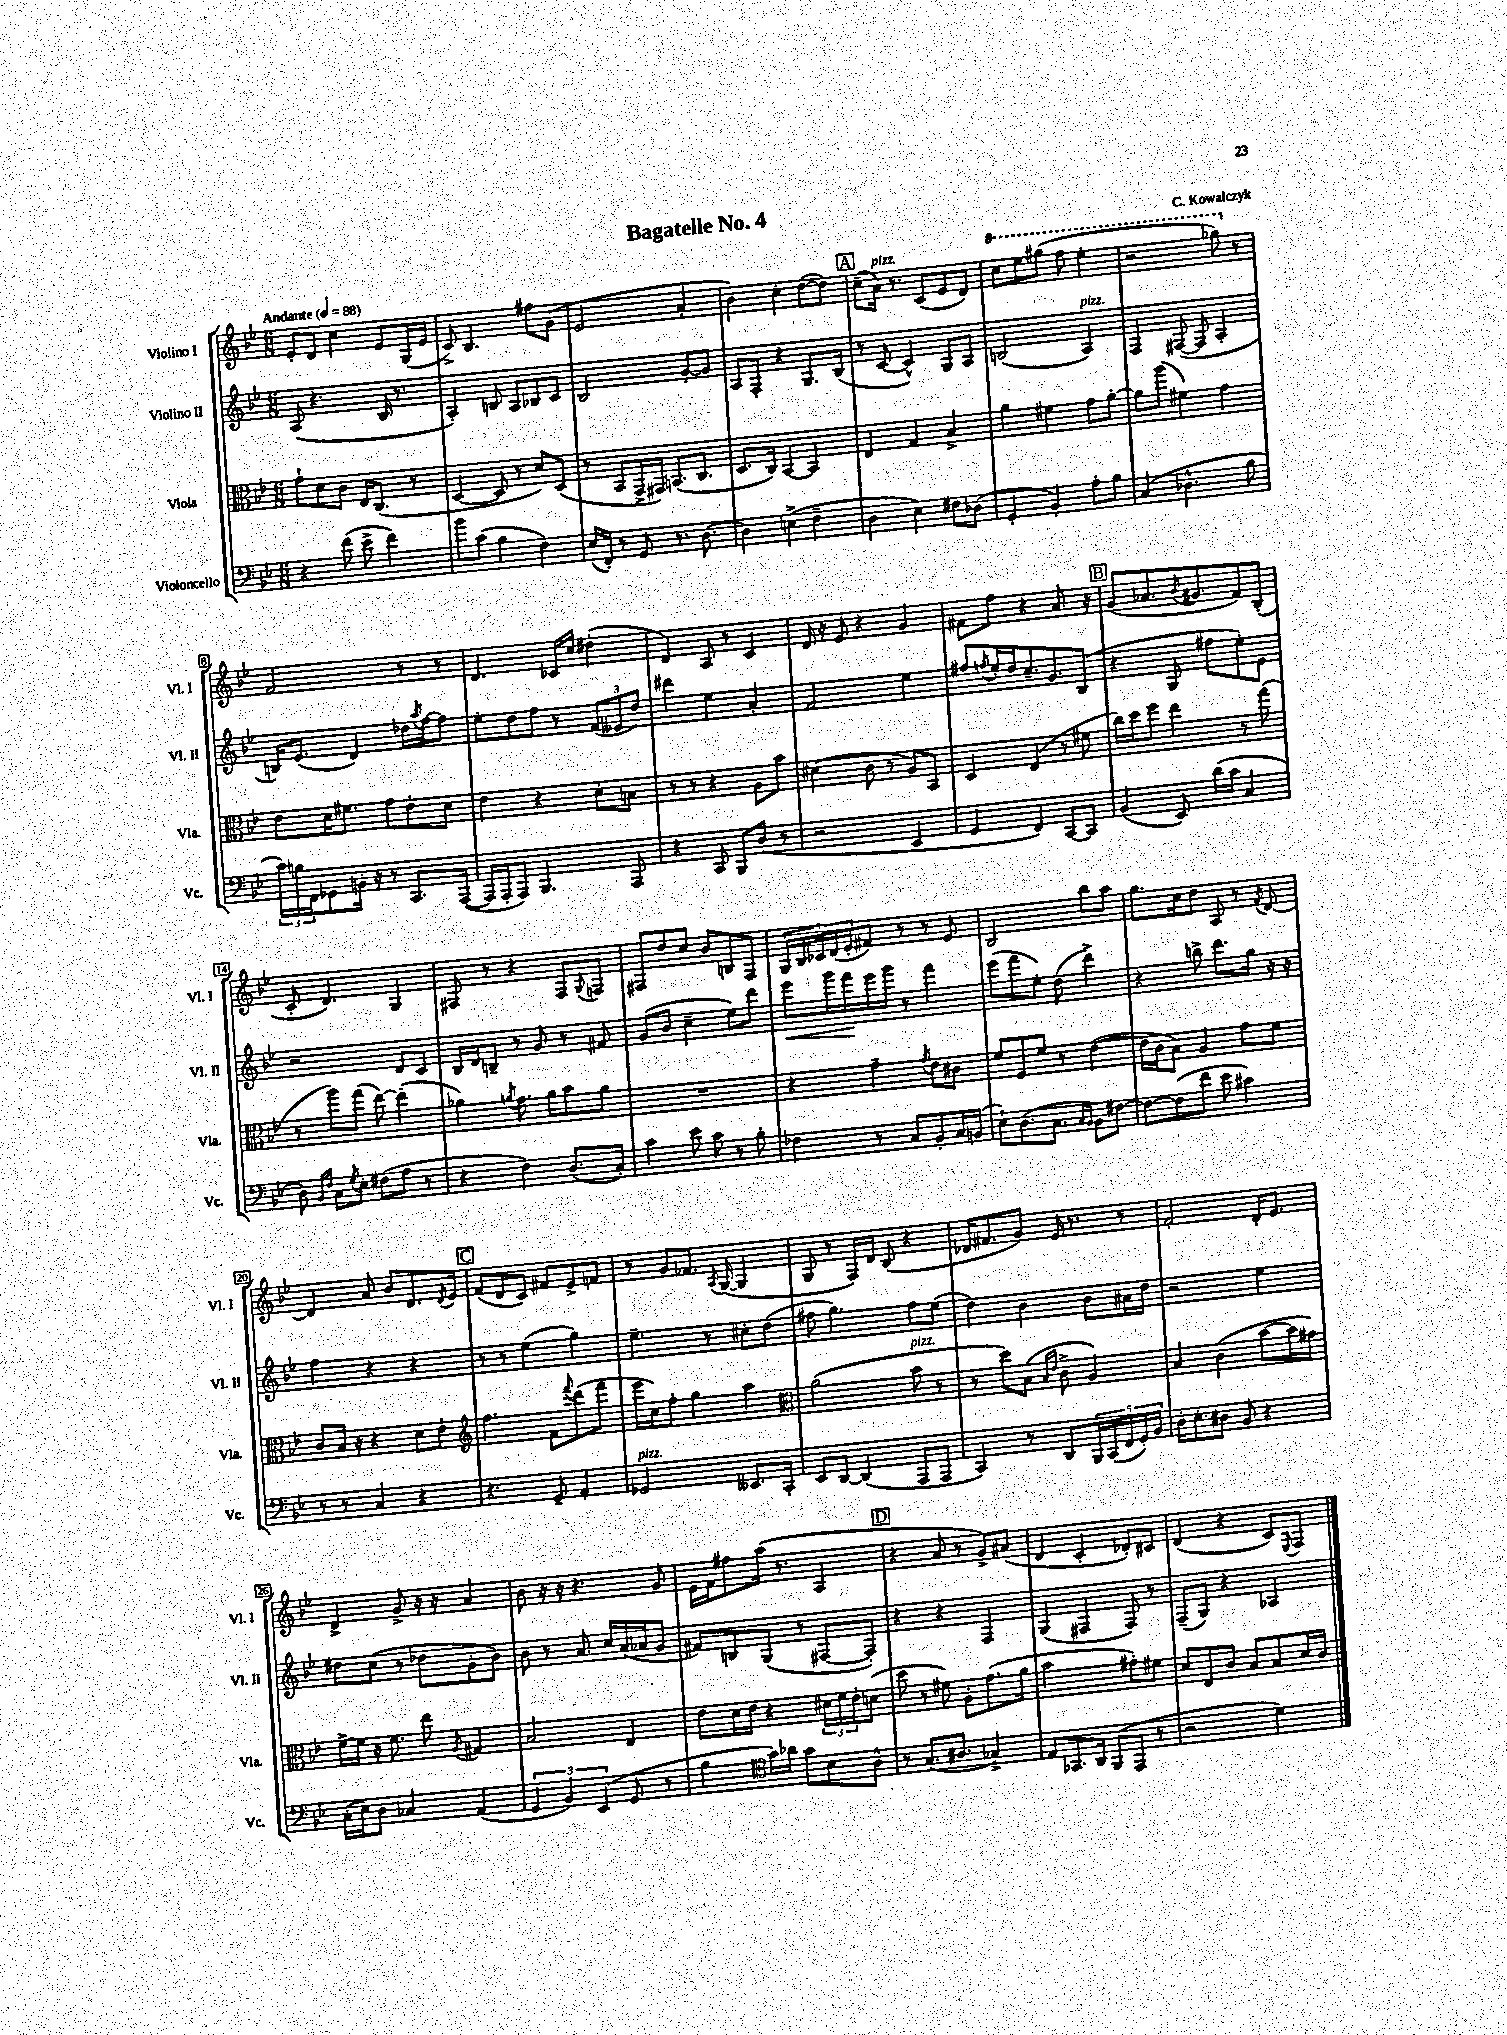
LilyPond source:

\header { title = "Bagatelle No. 4" composer = "C. Kowalczyk" }
<<
\new StaffGroup <<
\new Staff = "s0" \with { instrumentName = "Violino I" shortInstrumentName = "Vl. I" } {
    \clef treble \key bes \major \numericTimeSignature \time 6/8 \tempo "Andante" 4 = 88
    ees'8-. d'8 c''4 ees'8 g16( ees'16 |
    c'8->) bes4. fis''8 g'8( |
    ees'2 a'4-. |
    bes'4) c''4-. d''8~( d''8) |
    \mark \markup { \box "A" } c''8--( a'16^\markup { \italic "pizz." }) r8. c'8( ees'8 d'8) |
    \ottava #1 c'''8 ees'''8 gis'''8( f'''8 ees'''4-. |
    r2 ges'''8) \ottava #0 r8 |
    f'2 r8 r8 |
    d'4. ces'16 c''16 dis''4-.( |
    d'4) a8 r8 c'4 |
    d'16 r16 ees'8 r4 g'4 |
    fis'8 f''8 r4 a'8. r16 |
    \mark \markup { \box "B" } g'8( aes'8. \acciaccatura { bes'8 } gis'8. f'8) bes8-.( |
    c'8-. d'4.) g4 |
    fis8 r8 r4 fis8 \appoggiatura { g8 } f8 |
    fis8 d''8 c''8 bes'8 b8 fis8 |
    \tuplet 5/4 { g16 bes16 ces'16 d'16( ees'16-. } fis'8) r8 r8 ees'8 |
    bes2 bes''8 a''8 |
    g''8. c''16 d''8 a8 r8 \acciaccatura { f'8 } d'8~ |
    d'4 a'8 bes'8 d'8. \acciaccatura { d'8 } ees'16 |
    \mark \markup { \box "C" } f'8( d'8 c'8) fis'8 ees'8-> f'8 |
    r8 g'8 fes'8. \acciaccatura { a8 } g16~( g4 |
    g8 r8 f16) d'16 bes8( r4 |
    des'16 fis'8. g'8) ees'16 r8. r8 |
    f'2-. d'16-. ees'8. |
    d'4-> g'8-> r16 r16 a'4 |
    bes'8 r16 r16 r4. g'8 |
    ees'16 f'16 fis''8 a''16( r8. a4 |
    \mark \markup { \box "D" } r4 a'8 r8 g'8->) ais'8( |
    d'4 c'4-. des'8-.) cis'8 |
    d'4( r4 c'8) \appoggiatura { ees8 } f8 \bar "|." |
}
\new Staff = "s1" \with { instrumentName = "Violino II" shortInstrumentName = "Vl. II" } {
    \clef treble \key bes \major \numericTimeSignature \time 6/8
    a8( r4. bes16 r8. |
    a4-.) b8 a8 bes8 c'8 |
    bes2 g'8~-. g'8 |
    a8 f8-. r4 g8. bes16( |
    \mark \markup { \box "A" } r8 c'8~ c'4-^) g8 a8 |
    b2( a4^\markup { \italic "pizz." }) |
    f4 fis8~( fis8 a4-. |
    b16) ees'8.( d'4) des''16 \acciaccatura { a''8 } f''16~ f''8 |
    ees''8-. d''8 f''8 r8 \tuplet 3/2 { f'8( eeses'8 d''8) } |
    dis'''4 ees''4 a'4-. |
    f'2 ees''4 |
    fis''8 \acciaccatura { f''8 } ees''16-. d''16 c''8.-- g'8. bes8( |
    \mark \markup { \box "B" } r4 g8 fis''8 ees''8-.) ees'8 |
    r2 d'8 c'8 |
    bes16 d'16 b8-- r8 g'8 r8 fis'8 |
    g'8( bes'8 c''4-- ees''8) d'''8 |
    ees'''8\< g'''16 f'''16\! ees'''16 g'''16 r8 f'''4 |
    ees'''8( f'''8 ees''8-.) d''8( d'''4->) |
    r4 b''8-> d'''8. g''16 r16 r16 |
    f''4 r4 r4 |
    \mark \markup { \box "C" } r8 r8 ees''4( g''4) |
    ees''4.-- r8 cis''8-. d''8( |
    fis''8 g''4.) fis''8 ees''8( |
    d''4) bes'4 bes'8 ais'16 d''16 |
    r2 ees''4 |
    dis''8 c''8( r8 des''8 g'8-. bes'8) |
    bes'8 r8 a'8. c''16 a'16( aes'16 g'8 |
    fis'8) b8 g8( r8 fis8~ fis8-.) |
    \mark \markup { \box "D" } r4 r4 f4 |
    g4( fis4 fis8) r8 |
    f8--( g8) r4 aes4 \bar "|." |
}
\new Staff = "s2" \with { instrumentName = "Viola" shortInstrumentName = "Vla." } {
    \clef alto \key bes \major \numericTimeSignature \time 6/8
    g'8-! d'8 c'8 ees16 c8.( r8 |
    d4~ d8 r8 d'8) d8( |
    r8 bes,8 g,16-> gis,16) b,8.( c8. |
    d8. c16) bes,4~ bes,4 |
    \mark \markup { \box "A" } ees4 g4 bes4-> |
    a'4 fis'4 g'8 a'8~-. |
    a'8 a''8( fis'4) g'4 |
    ees'8 d'16 fis'8. g'8 ees'8-. d'8 |
    ees'4 r4 d'8-. b8 |
    r8 r8 r4 a8 bes'8 |
    dis'4( c'8 r8 a8) bes,8 |
    d4 ees4( r8 fis'8 |
    \mark \markup { \box "B" } c''16) d''16 f''8 ees''4 r8 g''8( |
    r8 a''8) g''8( ees''8~) ees''4-.( |
    aes'4) \acciaccatura { a'8 } g'8. a'16 bes'8 a'8 |
    R2. |
    r4 g'4-- \acciaccatura { g'8 } ees'8 cis'8 |
    f'8 f8 f'8 r8 ees'4~( |
    ees'16 c'16 bes8) a4 g'8 f'8 |
    c'8 bes16 r16 r4 d'8 ees'8-. |
    \mark \markup { \box "C" } \clef treble f''4. f'8 \appoggiatura { f'''8 } d'''8( f'''8 |
    ees'''16 c''16) f''8-. g''4 a''4 |
    \clef alto a'2( bes'8^\markup { \italic "pizz." } r8 |
    r8 d''8) bes8( \grace { bes16 ees'16 } c'8-> a4) |
    bes4 c'4( bes'8~ bes'16 gis'16) |
    f'16~-> f'16 r16 f'8. ees''8 \acciaccatura { a8 } gis4 |
    bes2 ees4 |
    ees'8 d'16 ees'16 r4 \tuplet 3/2 { dis'16 f'16 ees'16-. } d'8( |
    \mark \markup { \box "D" } d''8 r8 fis'8) a8-. g'8.( a'16 |
    bes'2 gis'8-.) fis'8 |
    d'8 ees8 c'8 bes8 bes8 d'16 c'16 \bar "|." |
}
\new Staff = "s3" \with { instrumentName = "Violoncello" shortInstrumentName = "Vc." } {
    \clef bass \key bes \major \numericTimeSignature \time 6/8
    r4 f'8( ees'8-> f'4) |
    bes'8 c'8( bes4 f4) |
    ees16( f,16-.) r8 g,8 r8. d8.~ |
    d4 e4->( f4-- |
    \mark \markup { \box "A" } d4 ees4) fis8 des8( |
    g,4-. bes,4-.) a8-. bes8 |
    c4( des4.-^ bes8 |
    \tuplet 3/2 { c'16) b16 f,16 } ges,8 b,16-. r16 r8 c,8. a,,16~( |
    a,,16 a,,16-. a,,8) bes,,4. a,,8 |
    r4 c,8 bes,,8 d8( r8 |
    r2 ees,4 |
    g,4 f,4) c,8~ c,8 |
    \mark \markup { \box "B" } bes,4( ees,8) d'16( c'16 c4 |
    d8) \grace { bes,16 f16 } c8 \acciaccatura { g8 } ees8-. fis8( a8 r8 |
    r4 f4) d8.( c16-.) |
    c'4 ees'8 c'8 r8 bes8-. |
    fes4 r8 c8 bes,8-. c16 b,16( |
    ees8-!) d8.( c8. \grace { c16 bes,16 } bes,8) fis8~ |
    fis8~ fis8( f'8 ees'8 cis'4) |
    r8 r8 c4 r4 |
    \mark \markup { \box "C" } r4. g,8-- a,4-. |
    ges,2^\markup { \italic "pizz." } eeses,8. c,16-. |
    ees,8 d,8~ d,4( a,,8 a,,8 |
    c,4) r8 d,8 \tuplet 5/4 { bes,,16 c,16( f,16 g,16-.) bes,16 } |
    d16-. ees8.-. dis8 bes,8 r4 |
    c16-.( ees16) d8 ces4 a,4( |
    \tuplet 3/2 { g,4 bes,4) ees,4( } g,8 r8 |
    bes4 \clef tenor g'16) aes'16 g'8 bes8 a8-^ |
    \mark \markup { \box "D" } r8 g8.( ais8. ges4->) |
    ees8 ges,8. a,16 f,8( ees,8 r8 |
    r2 d'4) \bar "|." |
}
>>
>>
\layout { \context { \Score \override BarNumber.stencil = #(make-stencil-boxer 0.1 0.3 ly:text-interface::print) } }
